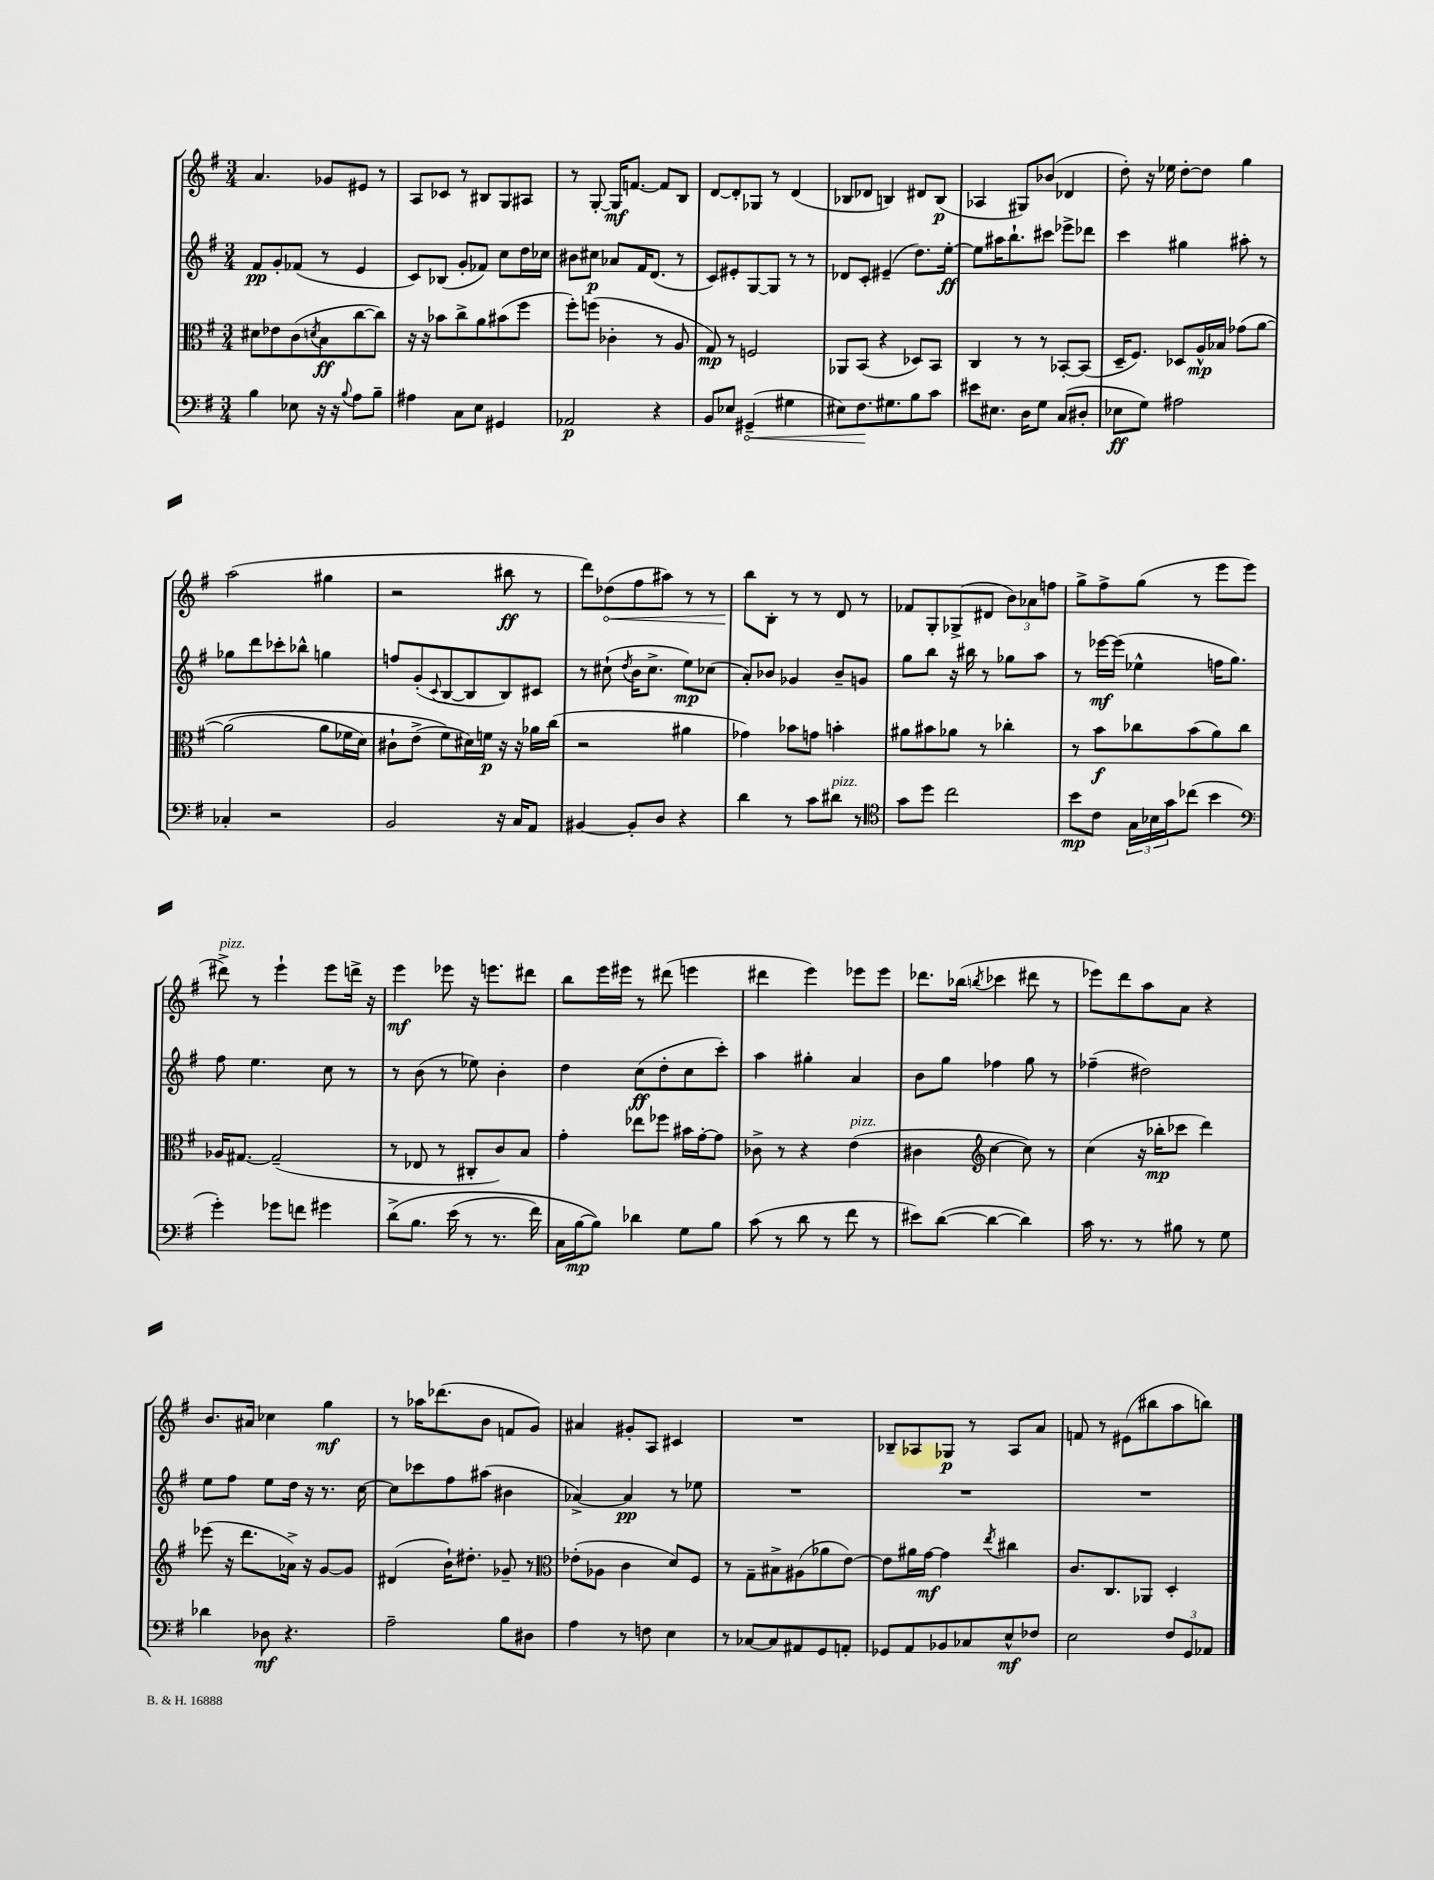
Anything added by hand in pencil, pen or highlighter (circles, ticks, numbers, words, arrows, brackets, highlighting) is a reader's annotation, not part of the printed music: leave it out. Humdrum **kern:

**kern	**dynam	**kern	**dynam	**kern	**dynam	**kern	**dynam
*part4	*part4	*part3	*part3	*part2	*part2	*part1	*part1
*staff4	*staff4	*staff3	*staff3	*staff2	*staff2	*staff1	*staff1
*clefF4	*	*clefC3	*	*clefG2	*	*clefG2	*
*k[f#]	*	*k[f#]	*	*k[f#]	*	*k[f#]	*
*M3/4	*	*M3/4	*	*M3/4	*	*M3/4	*
=79	=79	=79	=79	=79	=79	=79	=79
4B\	.	8d#X\L	.	8f#/L	pp	4.a/	.
.	.	8e-X\	.	8g'/	.	.	.
8E-X\	.	(8c\	.	(8f-X/J	.	.	.
.	.	8qdn/	.	.	.	.	.
16r	.	8B\	ff	8r	.	8g-X/L	.
16r	.	.	.	.	.	.	.
8qqB/	.	.	.	.	.	.	.
8A\L	.	[8cc\	.	4e/	.	8e#X/J	.
8B~\J	.	8cc\J])	.	.	.	8r	.
=80	=80	=80	=80	=80	=80	=80	=80
4A#X\	.	16r	.	8c/L)	.	8A/L	.
.	.	16r	.	.	.	.	.
.	.	8b-X\L	.	(8B-X/J	.	8c-X/J	.
8C\L	.	8cc^\	.	8g'/L	.	8r	.
8E\J	.	8a\	.	8f-X/J)	.	8B#X/L	.
4GG#X/	.	(8b#X\	.	8cc\L	.	8G/	.
.	.	8ff#\J	.	16dd\L	.	8A#X/J	.
.	.	.	.	16cc-X\JJ	.	.	.
=81	=81	=81	=81	=81	=81	=81	=81
2AA-X/	p	8ff#'\L)	.	8b#X\L	.	8r	.
.	.	(8ffn\J	.	8cc#X\J	p	[8G'/	.
.	.	4c-X'\	.	8a-X/L	.	16G/KL]	mf
.	.	.	.	.	.	[8.fn/J	.
.	.	.	.	16f#/K	.	.	.
.	.	.	.	(8.d/J	.	.	.
4r	.	8r	.	.	.	8f/L]	.
.	.	8A/	.	8r	.	8B/J	.
=82	=82	=82	=82	=82	=82	=82	=82
8BB/L	.	8G/)	mp	8c/L)	.	[8d/L	.
8E-X/J	.	8r	.	8e#X'/	.	8d'/]	.
!	!LO:HP:b	!	!	!	!	!	!
(4GG#X~/	<	2Fn/	.	[8G/	.	8G-X/J	.
.	.	.	.	8G/J]	.	8r	.
4G#X\	.	.	.	8r	.	(4d/	.
.	.	.	.	8r	.	.	.
=83	=83	=83	=83	=83	=83	=83	=83
8E#X\L)	.	8AA-X/L	.	8d-X/L	.	8B-X/L	.
8.F#\	.	(8BB/J	.	8c'/J	.	8d-X/J	.
.	.	4r	.	(4e#X~/	.	4Bn/)	.
8.G#X\	[	.	.	.	.	.	.
8B\	.	8D-X/L)	.	8.dd\L)	.	8d#X/L	.
8c\J	.	8BB/J	.	.	.	(8B/J	p
.	.	.	.	[16ee'\Jk	ff	.	.
=84	=84	=84	=84	=84	=84	=84	=84
8e#X\L	.	4C/	.	8ee\L]	.	4A-X/	.
8.E#X\J	.	.	.	16aa#X\K	.	.	.
.	.	.	.	8.bb`\	.	.	.
.	.	8r	.	.	.	8G#X/L)	.
16D\KL	.	.	.	.	.	.	.
8G\J	.	8r	.	8ccc#X\J	.	(8b-X/J	.
(8C/L	.	[8BB-X'/L	.	8eee-X^\L	.	4d-X/	.
8D#X'/J	.	(8BB-/J]	.	8ddd-X\J	.	.	.
=85	=85	=85	=85	=85	=85	=85	=85
8E-X\L	ff	16D~/KL	.	4ccc\	.	8dd'\)	.
.	.	8.F#/J)	.	.	.	.	.
8G\J)	.	.	.	.	.	16r	.
.	.	.	.	.	.	16ee-X\	.
2A#X\	.	8D-X/L	.	4gg#X\	.	[8dd'\L	.
.	.	16A^^/L	mp	.	.	8dd\J]	.
.	.	16B-X/JJ	.	.	.	.	.
.	.	(8g-X\L	.	8aa#X'\	.	4gg\	.
.	.	[8a\J	.	8r	.	.	.
!!LO:LB:g=z
=86	=86	=86	=86	=86	=86	=86	=86
4C-X'/	.	(2a\]	.	8gg-X\L	.	(2aa\	.
.	.	.	.	8ddd\	.	.	.
2r	.	.	.	8ccc-X'\	.	.	.
.	.	.	.	8bb-X^^\J	.	.	.
.	.	8a\L	.	4ggn\	.	4gg#X\	.
.	.	16f-X\L	.	.	.	.	.
.	.	16d\JJ)	.	.	.	.	.
=87	=87	=87	=87	=87	=87	=87	=87
2BB/	.	8c#X`\L	.	8ffn/L	.	2r	.
.	.	(8e^\J	.	(8g'/	.	.	.
.	.	.	.	8qqc/	.	.	.
.	.	8f#\L)	.	[8B/	.	.	.
.	.	16d#X\L)	.	8B/]	.	.	.
.	.	16fn\JJ	p	.	.	.	.
16r	.	16r	.	8B/)	.	8bb#X\	ff
16C/KL	.	16r	.	.	.	.	.
8AA/J	.	16a-X\LL	.	8c#X/J	.	8r	.
.	.	(16cc\JJ	.	.	.	.	.
=88	=88	=88	=88	=88	=88	=88	=88
[4BB#X/	.	2r	.	8r	.	8ddd\L)	.
!	!	!	!	!	!	!	!LO:HP:b
.	.	.	.	(8cc#X`\	.	(8dd-X\	<
.	.	.	.	8qdd/	.	.	.
8BB#'/L]	.	.	.	16b\KL	.	8ff#\	.
.	.	.	.	8.cc#^\J	.	.	.
8D/J	.	.	.	.	.	8aa#X\J)	.
4r	.	4a#X\	.	8ee\L)	mp	8r	.
.	.	.	.	(8cc-X\J	.	8r	.
=89	=89	=89	=89	=89	=89	=89	=89
4d\	.	4g-X\)	.	8a'/L)	.	8bb\L	.
.	.	.	.	8b-X/J	.	8B'\J	[
8r	.	8b-X\L	.	4g-X/	.	8r	.
8c\L	.	8gn\J	.	.	.	8r	.
!LO:TX:a:i:t=pizz.	!	!	!	!	!	!	!
8d#X\J	.	4bn'\	.	8b-~/L	.	8d/	.
8r	.	.	.	8gn/J	.	8r	.
=90	=90	=90	=90	=90	=90	=90	=90
*clefC4	*	*	*	*	*	*	*
8g\L	.	8a#X\L	.	8gg\L	.	8f-X/L	.
8dd\J	.	8b#X\	.	8bb\J	.	8G'/	.
2cc\	.	8a-X\J	.	16r	.	(8G-X^/	.
.	.	.	.	16bb#X\	.	.	.
.	.	8r	.	8r	.	8d#X/J	.
.	.	4cc-X'\	.	8gg-X\L	.	12b\L)	.
.	.	.	.	.	.	12a-X\	.
.	.	.	.	8aa\J	.	.	.
.	.	.	.	.	.	12ffn\J	.
=91	=91	=91	=91	=91	=91	=91	=91
8b\L	mp	8r	.	8r	.	8gg^\L	.
8c\J	.	8b\L	f	[16eee-X\LL	mf	8ff#^\	.
.	.	.	.	(16eee-\JJ]	.	.	.
24G\LL	.	8cc-X\	.	4ee-X^^\	.	(8gg\J	.
24B-X\	.	.	.	.	.	.	.
24g\J	.	.	.	.	.	.	.
(8cc-X\J	.	(8b\	.	.	.	8r	.
4b\	.	8a\)	.	16ffn\KL	.	8eee\L	.
.	.	.	.	8.gg\J)	.	.	.
.	.	8cc-\J	.	.	.	8eee\J	.
!!LO:LB:g=z
=92	=92	=92	=92	=92	=92	=92	=92
*clefF4	*	*	*	*	*	*	*
!	!	!	!	!	!	!LO:TX:a:i:t=pizz.	!
4g'\)	.	16A-X/KL	.	8ff#\	.	8ddd#X^\)	.
.	.	[8.G#X/J	.	.	.	.	.
.	.	.	.	4.ee\	.	8r	.
8g-X\L	.	(2G#~/]	.	.	.	4eee`\	.
8fn\J	.	.	.	.	.	.	.
4g#X\	.	.	.	8cc\	.	8eee\L	.
.	.	.	.	8r	.	16dddn^\Jk	.
.	.	.	.	.	.	16r	.
=93	=93	=93	=93	=93	=93	=93	=93
(8d^\L	.	8r	.	8r	.	4eee\	mf
8.B\J	.	8E-X/	.	(8b\	.	.	.
.	.	8r	.	8r	.	8eee-X\	.
(16e\	.	.	.	.	.	.	.
8r	.	8C#X'/L	.	8ee-X\)	.	16r	.
.	.	.	.	.	.	8.eeen\L	.
8.r	.	8c/)	.	4b'\	.	.	.
.	.	8B/J	.	.	.	8ddd#X\J	.
16f#\)	.	.	.	.	.	.	.
=94	=94	=94	=94	=94	=94	=94	=94
16C\LL	.	4g'\	.	4dd\	.	8bb\L	.
[16B\J	mp	.	.	.	.	.	.
8B\J])	.	.	.	.	.	16eee\L	.
.	.	.	.	.	.	16eee#X\JJ	.
4d-X\	.	8ee-X\L	.	(8cc\L	ff	8r	.
.	.	8ff-X\J	.	8dd'\	.	(8ddd#X\	.
8G\L	.	16b#X\LL	.	8cc\	.	4eeen\	.
.	.	[16g'\J	.	.	.	.	.
8B\J	.	8g\J]	.	8ccc'\J)	.	.	.
=95	=95	=95	=95	=95	=95	=95	=95
(8c\	.	8c-X^\	.	4aa\	.	4ddd#X\	.
8r	.	8r	.	.	.	.	.
8d\	.	4r	.	4gg#X'\	.	4eee\)	.
8r	.	.	.	.	.	.	.
!	!	!LO:TX:a:i:t=pizz.	!	!	!	!	!
8f#\	.	(4e\	.	4a/	.	8eee-X\L	.
8r	.	.	.	.	.	8eee-\J	.
=96	=96	=96	=96	=96	=96	=96	=96
8e#X\L)	.	4c#X\	.	8b\L	.	8.ddd-X\L	.
([8d\J	.	.	.	8gg\J	.	.	.
.	.	.	.	.	.	(16bb-X\Jk	.
*	*	*clefG2	*	*	*	*	*
.	.	.	.	.	.	8qbbn/	.
4d\_	.	[4cc\	.	4ff-X\	.	4ccc-X\	.
4d\])	.	8cc\])	.	8gg\	.	8ddd#X\	.
.	.	8r	.	8r	.	8r	.
=97	=97	=97	=97	=97	=97	=97	=97
16c\	.	(4cc\	.	(4ff-X~\	.	8eee-X\L)	.
8.r	.	.	.	.	.	.	.
.	.	.	.	.	.	8ddd\	.
8r	.	16r	.	2dd#X\)	.	8aa\	.
.	.	16bb-X'\KL	mp	.	.	.	.
8B#X\	.	8ccc-X\J	.	.	.	8a\J	.
8r	.	4ddd\)	.	.	.	4r	.
8G\	.	.	.	.	.	.	.
!!LO:LB:g=z
=98	=98	=98	=98	=98	=98	=98	=98
4d-X\	.	(8eee-X\	.	8ee\L	.	8.b/L	.
.	.	16r	.	8ff#\J	.	.	.
.	.	8.ddd\L	.	.	.	16a#X/Jk	.
8D-X\	mf	.	.	8ee\L	.	4cc-X\	.
4.r	.	16a-X^\Jk)	.	16dd\Jk	.	.	.
.	.	16r	.	16r	.	.	.
.	.	[8g/L	.	8.r	.	4gg\	mf
.	.	8g/J]	.	.	.	.	.
.	.	.	.	[16cc\	.	.	.
=99	=99	=99	=99	=99	=99	=99	=99
2A~\	.	(4d#X/	.	8cc\L]	.	8r	.
.	.	.	.	8ccc-X\	.	16aa-X\KL	.
.	.	.	.	.	.	(8.ddd-X\	.
.	.	16b`\KL)	.	8ff#\	.	.	.
.	.	8.dd#X'\J	.	.	.	.	.
.	.	.	.	(8aa#X\J	.	8b\J	.
8B\L	.	8g-X~/	.	4b#X\	.	8fn/L	.
8D#X\J	.	8r	.	.	.	8g/J)	.
=100	=100	=100	=100	=100	=100	=100	=100
*	*	*clefC3	*	*	*	*	*
4A\	.	(8e-X'\L	.	[4a-X^/)	.	4a#X/	.
.	.	8A-X\J	.	.	.	.	.
8r	.	4c\	.	4a-/]	pp	8g#X'/L	.
8Fn\	.	.	.	.	.	8A/J	.
4E\	.	8d/L)	.	8r	.	4c#X/	.
.	.	8F#/J	.	8ee-X\	.	.	.
=101	=101	=101	=101	=101	=101	=101	=101
8r	.	8r	.	2.r	.	2.r	.
[8C-X/L	.	8G~\L	.	.	.	.	.
8C-/]	.	8B#X^\	.	.	.	.	.
8AA#X/	.	(8A#X\	.	.	.	.	.
8GG/	.	8a-X\	.	.	.	.	.
8AAn'/J	.	[8e\J)	.	.	.	.	.
=102	=102	=102	=102	=102	=102	=102	=102
8GG-X/L	.	8e\L]	.	2.r	.	8B-X~/L	.
8AA/	.	16a#X\L	.	.	.	8A-X/	.
.	.	[16g\JJ	mf	.	.	.	.
8BB-X/	.	4g\]	.	.	.	8G-X/J	p
8C-X/	.	.	.	.	.	8r	.
.	.	8qee/	.	.	.	.	.
8E^^/	mf	4cc#X\	.	.	.	8A-/L	.
8F-X/J	.	.	.	.	.	8a/J	.
=103	=103	=103	=103	=103	=103	=103	=103
2E\	.	8.c/L	.	2.r	.	8fn/	.
.	.	.	.	.	.	8r	.
.	.	8.C/	.	.	.	.	.
.	.	.	.	.	.	(8e#X\L	.
.	.	8AA-X/J	.	.	.	8bb#X\	.
12F#/L	.	4D'/	.	.	.	8aa\	.
12GG/	.	.	.	.	.	.	.
.	.	.	.	.	.	8bbn\J)	.
12AA-X/J	.	.	.	.	.	.	.
==	==	==	==	==	==	==	==
*-	*-	*-	*-	*-	*-	*-	*-
